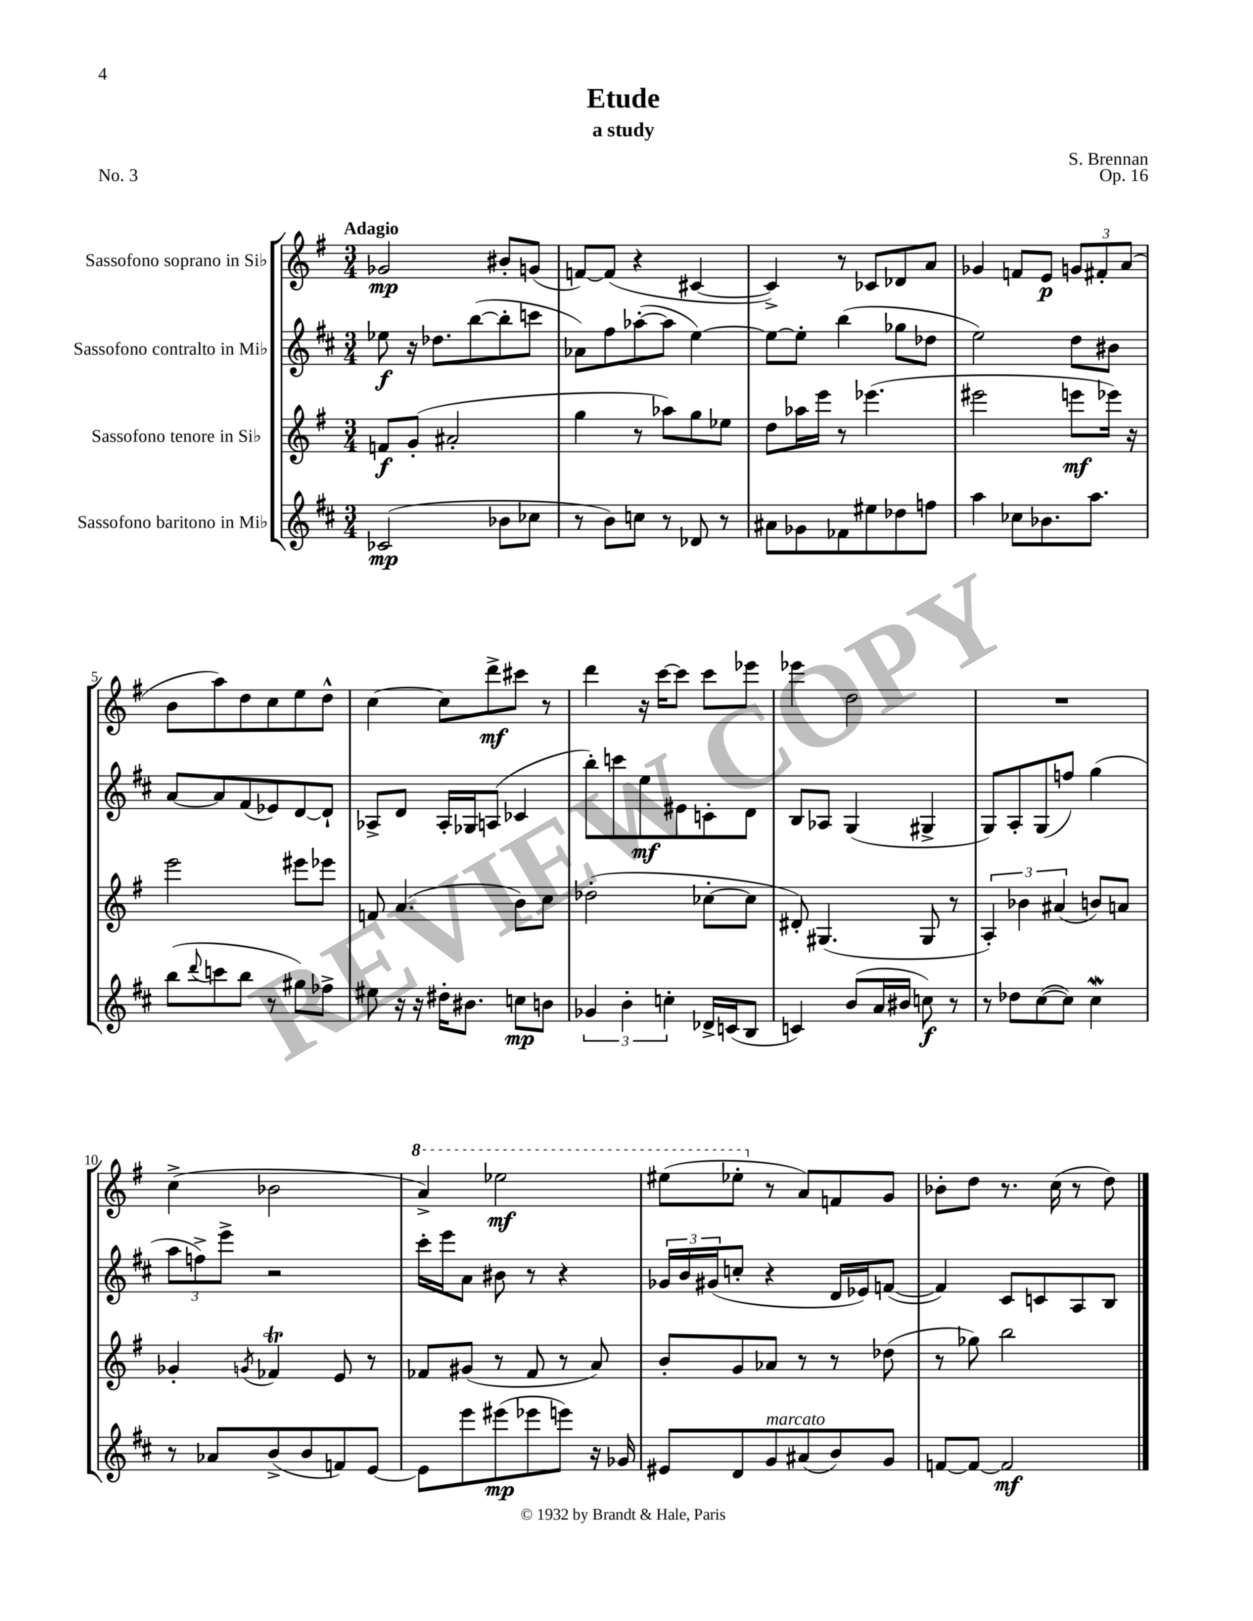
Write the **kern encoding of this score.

**kern	**dynam	**kern	**dynam	**kern	**dynam	**kern	**dynam
*part4	*part4	*part3	*part3	*part2	*part2	*part1	*part1
*staff4	*staff4	*staff3	*staff3	*staff2	*staff2	*staff1	*staff1
*I"Sassofono baritono in Mi♭	*	*I"Sassofono tenore in Si♭	*	*I"Sassofono contralto in Mi♭	*	*I"Sassofono soprano in Si♭	*
*clefG2	*	*clefG2	*	*clefG2	*	*clefG2	*
*k[f#c#]	*	*k[f#]	*	*k[f#c#]	*	*k[f#]	*
*M3/4	*	*M3/4	*	*M3/4	*	*M3/4	*
=1	=1	=1	=1	=1	=1	=1	=1
!	!	!	!	!	!	!LO:TX:a:B:t=Adagio	!
(2c-X/	mp	8fn/L	f	8ee-X\	f	2g-X/	mp
.	.	(8g'/J	.	16r	.	.	.
.	.	.	.	8.dd-X\L	.	.	.
.	.	2a#X'/	.	.	.	.	.
.	.	.	.	([8bb\	.	.	.
8b-X\L	.	.	.	8bb'\]	.	8b#X'/L	.
8cc-X\J	.	.	.	8cccn\J	.	(8gn/J	.
=2	=2	=2	=2	=2	=2	=2	=2
8r	.	4gg\	.	8a-X\L)	.	[8fn/L)	.
8b\L)	.	.	.	8ff#\	.	(8f/J]	.
8ccn\J	.	8r	.	([8aa-X'\	.	4r	.
8r	.	8aa-X\L)	.	8aa-\J]	.	.	.
8d-X/	.	8gg\	.	[4ee\)	.	[4c#X/	.
8r	.	8ee-X\J	.	.	.	.	.
=3	=3	=3	=3	=3	=3	=3	=3
8a#X\L	.	8dd\L	.	8ee\L_	.	4c#^/])	.
8g-X\	.	16aa-X\L	.	8ee'\J]	.	.	.
.	.	16eee\JJ	.	.	.	.	.
8f-X\	.	8r	.	(4bb\	.	8r	.
8ee#X\	.	(4.eee-X\	.	.	.	8c-X/L	.
8dd-X\	.	.	.	8gg-X\L	.	8d-X/	.
8ffn\J	.	.	.	8dd-X\J	.	8a/J	.
=4	=4	=4	=4	=4	=4	=4	=4
4aa\	.	2eee#X\	.	2ee\)	.	4g-X/	.
8cc-X\L	.	.	.	.	.	8fn/L	.
8.b-X\	.	.	.	.	.	8e/J	p
.	.	8eeen\L	mf	8dd\L	.	12gn/L	.
8.aa\J	.	.	.	.	.	.	.
.	.	.	.	.	.	12f#X'/	.
.	.	16eee-X\Jk)	.	8b#X\J	.	.	.
.	.	.	.	.	.	(12a/J	.
.	.	16r	.	.	.	.	.
!!LO:LB:g=z
=5	=5	=5	=5	=5	=5	=5	=5
(8bb\L	.	2eee\	.	[8a/L	.	8b\L	.
8qqddd/	.	.	.	.	.	.	.
8cccn\	.	.	.	8a/]	.	8aa\)	.
8bb\J	.	.	.	(8f#/	.	8dd\	.
8r	.	.	.	8e-X/)	.	8cc\	.
8gg#X\L)	.	8eee#X\L	.	[8d/	.	8ee\	.
8ff-X^\J	.	8eee-X\J	.	8d`/J]	.	8dd^^\J	.
=6	=6	=6	=6	=6	=6	=6	=6
8ee#X\	.	8fn/	.	8A-X^/L	.	[4cc\	.
16r	.	(4.a/	.	8d/J	.	.	.
16r	.	.	.	.	.	.	.
16dd#X'\KL	.	.	.	16A-'/LL	.	8cc\L]	.
8.b#X\J	.	.	.	16G-X/J	.	.	.
.	.	.	.	(8An/J	.	8ddd^\	mf
8ccn\L	mp	8b\L)	.	4c-X/	.	8ccc#X\J	.
8bn\J	.	8cc\J	.	.	.	8r	.
=7	=7	=7	=7	=7	=7	=7	=7
6g-X/	.	(2dd-X'\	.	8bb'\L)	.	4ddd\	.
.	.	.	.	8cccn\	.	.	.
6b'\	.	.	.	.	.	.	.
.	.	.	.	8ee\	mf	16r	.
.	.	.	.	.	.	[16ccc\KL	.
6ccn'\	.	.	.	.	.	.	.
.	.	.	.	8e#X\	.	8ccc\J]	.
16d-X^/LL	.	[8cc-X'\L	.	8cn'\	.	8ccc\L	.
(16cn/J	.	.	.	.	.	.	.
8B/J	.	8cc-\J]	.	8d\J	.	8eee-X\J	.
=8	=8	=8	=8	=8	=8	=8	=8
4cn/)	.	8d#X'/)	.	8B/L	.	4eee-X\	.
.	.	(4.G#X/	.	8A-X/J	.	.	.
(8b/L	.	.	.	(4G/	.	2dd\	.
16a/L	.	.	.	.	.	.	.
16b#X/JJ	.	.	.	.	.	.	.
8ccn\)	f	8G#/	.	4G#X^/	.	.	.
8r	.	8r	.	.	.	.	.
=9	=9	=9	=9	=9	=9	=9	=9
8r	.	6A'/)	.	8G/L)	.	2.r	.
8dd-X\L	.	.	.	8A'/	.	.	.
.	.	6b-X\	.	.	.	.	.
([8cc#\	.	.	.	(8G/	.	.	.
.	.	(6a#X/	.	.	.	.	.
8cc#\J])	.	.	.	8ffn/J)	.	.	.
4cc#W\	.	8bn/L)	.	(4gg\	.	.	.
.	.	8an/J	.	.	.	.	.
!!LO:LB:g=z
=10	=10	=10	=10	=10	=10	=10	=10
8r	.	4g-X'/	.	12aa\L	.	(4cc^\	.
.	.	.	.	12ffn^\)	.	.	.
8a-X/L	.	.	.	.	.	.	.
.	.	.	.	12eee^\J	.	.	.
.	.	8qgn/	.	.	.	.	.
(8b^/	.	4f-XT/	.	2r	.	2b-X\	.
8b/	.	.	.	.	.	.	.
8fn/)	.	8e/	.	.	.	.	.
[8e/J	.	8r	.	.	.	.	.
=11	=11	=11	=11	=11	=11	=11	=11
*	*	*	*	*	*	*8va	*
8e\L]	.	8f-X/L	.	16ccc#'\LL	.	4aa^/)	.
.	.	.	.	16eee\J	.	.	.
8eee\	.	(8g#X/J	.	8a\J	.	.	.
(8eee#X\	mp	8r	.	8b#X\	.	2eee-X\	mf
8eee-X\	.	8f-/	.	8r	.	.	.
8eeen\J)	.	8r	.	4r	.	.	.
16r	.	8a/)	.	.	.	.	.
16g-X/	.	.	.	.	.	.	.
=12	=12	=12	=12	=12	=12	=12	=12
8e#X/L	.	8b'/L	.	24g-X/LL	.	(8eee#X\L	.
.	.	.	.	24b/	.	.	.
.	.	.	.	(24g#X/J	.	.	.
8d/	.	8g/	.	8ccn'/J	.	8eee-X'\J	.
*	*	*	*	*	*	*X8va	*
!LO:TX:a:i:t=marcato	!	!	!	!	!	!	!
8g/	.	8a-X/J	.	4r	.	8r	.
(8a#X/	.	8r	.	.	.	8a/L)	.
8b/)	.	8r	.	16d/LL	.	8fn/	.
.	.	.	.	16e-X/J)	.	.	.
8g/J	.	(8dd-X\	.	([8fn/J	.	8g/J	.
=13	=13	=13	=13	=13	=13	=13	=13
[8fn/L	.	8r	.	4f/])	.	8b-X'\L	.
8f/J_	.	8gg-X\)	.	.	.	8dd\J	.
2f/]	mf	2bb\	.	8c#/L	.	8.r	.
.	.	.	.	8cn/	.	.	.
.	.	.	.	.	.	(16cc\	.
.	.	.	.	8A/	.	8r	.
.	.	.	.	8B/J	.	8dd\)	.
==	==	==	==	==	==	==	==
*-	*-	*-	*-	*-	*-	*-	*-
